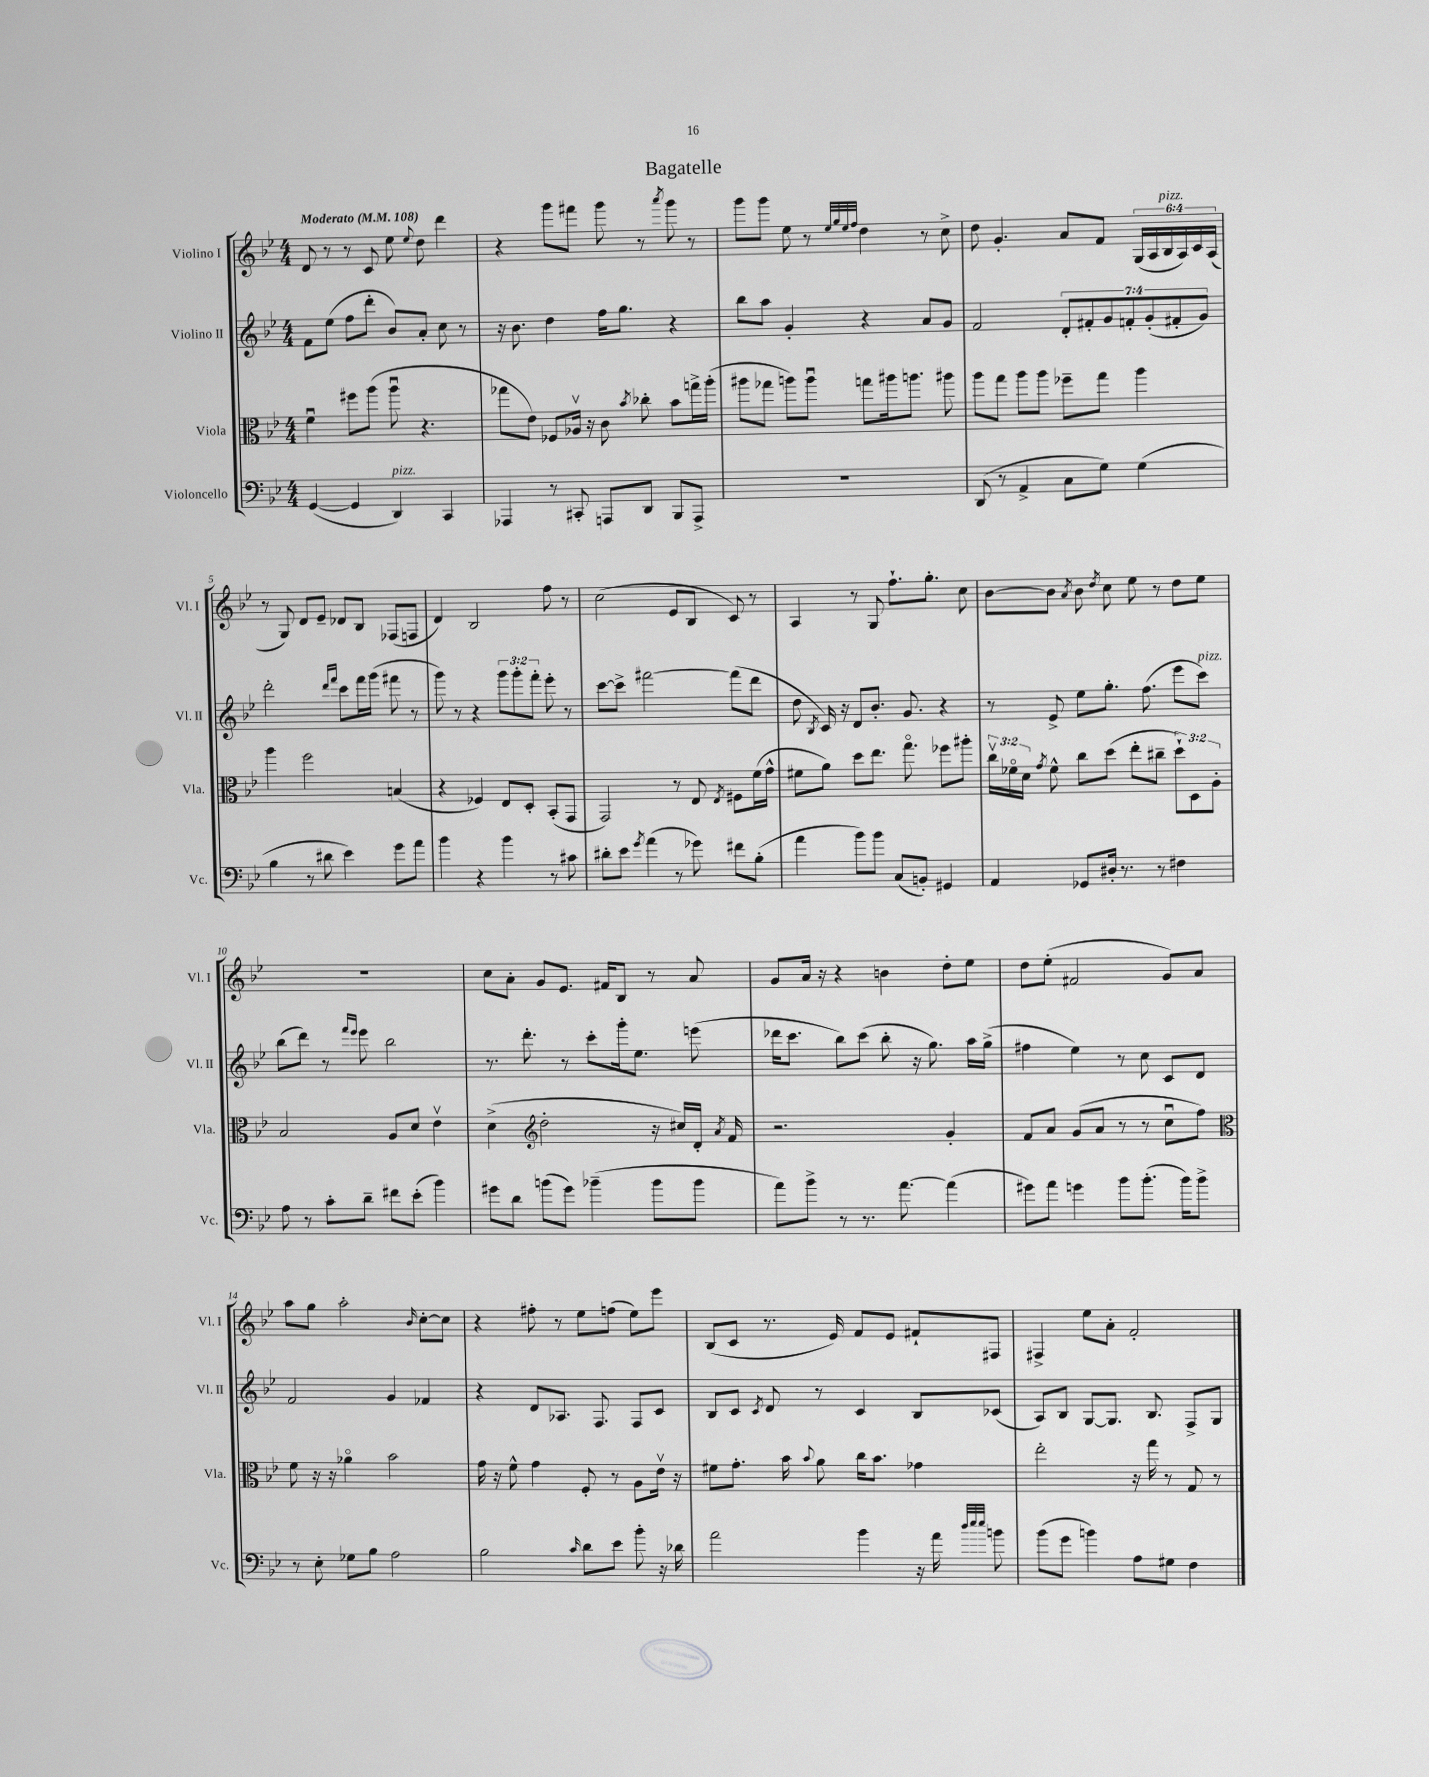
\header { title = "Bagatelle" }
<<
\new StaffGroup <<
\new Staff = "s0" \with { instrumentName = "Violino I" shortInstrumentName = "Vl. I" } {
    \clef treble \key bes \major \numericTimeSignature \time 4/4 \override Staff.TupletNumber.text = #tuplet-number::calc-fraction-text \tempo "Moderato" 4 = 108
    \autoBeamOff d'8 r8 r8 c'8 ees''8 \appoggiatura { ees''8 } d''8 d'''4 |
    r4 g'''8[ fis'''8] g'''8 r8 \acciaccatura { a'''8 } g'''8 r8 |
    g'''8[ g'''8] ees''8 r8 \grace { ees''32[ g''32 ees''32 f''32] } d''4 r8 c''8-> |
    d''8 g'4.-. a'8[ f'8] \tuplet 6/4 { g16[( a16 bes16^\markup { \italic "pizz." } a16) c'16 a16]( } |
    r8 g8) d'8[ ees'8]-- des'8[ bes8] fes8[( f8] |
    d'4) bes2 f''8 r8 |
    c''2( ees'8[ bes8] c'8) r8 |
    a4 r8 g8 f''8.[-! g''8.]-. c''8 |
    bes'8[~ bes'8] \acciaccatura { a'8 } bes'8 \acciaccatura { d''8 } c''8 ees''8 r8 d''8[ ees''8] |
    R1 |
    c''8[ a'8]-. g'8[ ees'8.] fis'16[ bes8] r8 a'8 |
    g'8[ a'16] r16 r4 b'4 d''8[-. ees''8] |
    d''8[ ees''8]-.( fis'2 g'8[) a'8] |
    a''8[ g''8] a''2-. \grace { bes'16 } c''8[~-. c''8] |
    r4 fis''8-. r8 ees''8[ f''8]( ees''8[) ees'''8] |
    bes8[( c'8] r8. ees'16) f'8[ ees'8] fis'8[-! fis8] |
    fis4-> ees''8[ a'8]-. f'2-. \bar "|." |
}
\new Staff = "s1" \with { instrumentName = "Violino II" shortInstrumentName = "Vl. II" } {
    \clef treble \key bes \major \numericTimeSignature \time 4/4 \override Staff.TupletNumber.text = #tuplet-number::calc-fraction-text
    \autoBeamOff f'8[ ees''8]( f''8[ d'''8]-. bes'8[) a'8]-. c''8 r8 |
    r16 bes'8. d''4 f''16[ g''8.] r4 |
    bes''8[ a''8] g'4-. r4 a'8[ g'8] |
    f'2 \tuplet 7/4 { d'8[-. fis'8-. g'8 f'8-. g'8-.( fis'8-. g'8]) } |
    d'''2-. \grace { d'''16[ f'''16] } c'''8[ f'''16 g'''16]( fis'''8 r8 |
    g'''8) r8 r4 \tuplet 3/2 { g'''8[ g'''8-. f'''8]-. } ees'''8-. r8 |
    c'''8[~ c'''8]-> fis'''2~ fis'''8[( d'''8] |
    d''8 \acciaccatura { bes8 } c'16) r16 d'8[ bes'8.]-. g'8. r4 |
    r8 ees'8-> ees''8[ g''8.]-. f''8.( ees'''8[ c'''8]^\markup { \italic "pizz." }) |
    bes''8[( d'''8]) r8 \grace { f'''16[ ees'''16] } ees'''8 bes''2 |
    r8. d'''8.-. r8 c'''8[-. g'''16-. ees''8.] e'''8( |
    des'''16[ c'''8.] bes''8[) c'''8]( bes''8-. r16 g''8.) a''16[ g''16]->( |
    fis''4 ees''4) r8 c''8 c'8[ d'8] |
    f'2 g'4 fes'4 |
    r4 d'8[ aes8.] f8. f8[ c'8] |
    bes8[ c'8] \acciaccatura { c'8 } d'8 r8 c'4 bes8[ ces'8]( |
    a8[) bes8] g8[~ g8.] bes8. f8[-> g8] \bar "|." |
}
\new Staff = "s2" \with { instrumentName = "Viola" shortInstrumentName = "Vla." } {
    \clef alto \key bes \major \numericTimeSignature \time 4/4 \override Staff.TupletNumber.text = #tuplet-number::calc-fraction-text
    \autoBeamOff f'4\downbow fis''8[ a''8]( a''8\downbow r4. |
    ges''8[ ees'8]) fes8[ aes16]\upbow r16 c'8 \acciaccatura { bes'8 } ces''8-. bes'8[ g''16-> a''16]-.( |
    ais''8[ ges''8] a''8[) a''8]\downbow g''8[ ais''16 a''8.] ais''8 |
    a''8[ g''8] a''8[ a''8] fes''8[-- g''8] a''4 |
    a''4 f''2 b4( |
    r4 fes4) ees8[ d8]-. bes,8[-.( g,8] |
    g,2) r8 ees8 \acciaccatura { ees8 } fis8[ f'16( g'16]-^ |
    fis'8[ a'8]) d''8[ ees''8.] g''8.\flageolet fes''8[ ais''8]-. |
    \tuplet 3/2 { c''16[\upbow fes'16\flageolet d'16] } \acciaccatura { g'8 } fes'8-^ c''8[ d''8]( ees''8[-. cis''8]-- \tuplet 3/2 { d''8[-!) d8 a8]-. } |
    bes2 a8[ d'8] ees'4\upbow |
    d'4->( \clef treble d''2-. r16 cis''16[) d'16]-. \acciaccatura { a'8 } f'16 |
    r2. g'4-. |
    f'8[ a'8] g'8[( a'8] r8 r8 c''8[\downbow f''8]) |
    \clef alto f'8 r16 r16 aes'4\flageolet bes'2 |
    g'16 r16 f'8-^ g'4 f8-. r8 a8[ ees'16]\upbow r16 |
    fis'8[ g'8.]-. bes'16 \appoggiatura { bes'8 } a'8 c''16[ bes'8.] ges'4 |
    ees''2-. r16 g''16 r8 g8 r8 \bar "|." |
}
\new Staff = "s3" \with { instrumentName = "Violoncello" shortInstrumentName = "Vc." } {
    \clef bass \key bes \major \numericTimeSignature \time 4/4
    \autoBeamOff g,4~( g,4 d,4^\markup { \italic "pizz." }) c,4 |
    aes,,4 r8 cis,8-. a,,8[ d,8] bes,,8[ a,,8]-> |
    R1 |
    d,8( r8 a,4-> c8[ g8]) g4( |
    bes4 r8 dis'8 ees'4) g'8[ a'8] |
    bes'4 r4 bes'4 r8 cis'8 |
    dis'8[-. ees'8] \acciaccatura { g'8 } a'4( r8 ges'8) fis'8[ bes8]-.( |
    a'4 bes'8[) bes'8] c8[( b,8]-.) gis,4 |
    a,4 ges,8[ dis16]-. r8. r8 fis4 |
    a8 r8 c'8[-. d'8]-- fis'8[ ees'8]-.( bes'4) |
    gis'8[ d'8] b'8[( gis'8]) bes'4--( bes'8[ bes'8] |
    a'8[) bes'8]-> r8 r8. a'8.~ a'4( |
    gis'8[) a'8] g'4 bes'8[ bes'8.]-.( bes'16[) bes'8]-> |
    r8 ees8-. ges8[ bes8] a2 |
    bes2 \grace { c'16 } d'8[ ees'8] bes'8-. r16 des'16 |
    a'2 bes'4 r16 a'16 \grace { d''32[ ees''32 ees''32] } b'8 |
    bes'8[( g'8] b'4) a8[ gis8] f4 \bar "|." |
}
>>
>>
